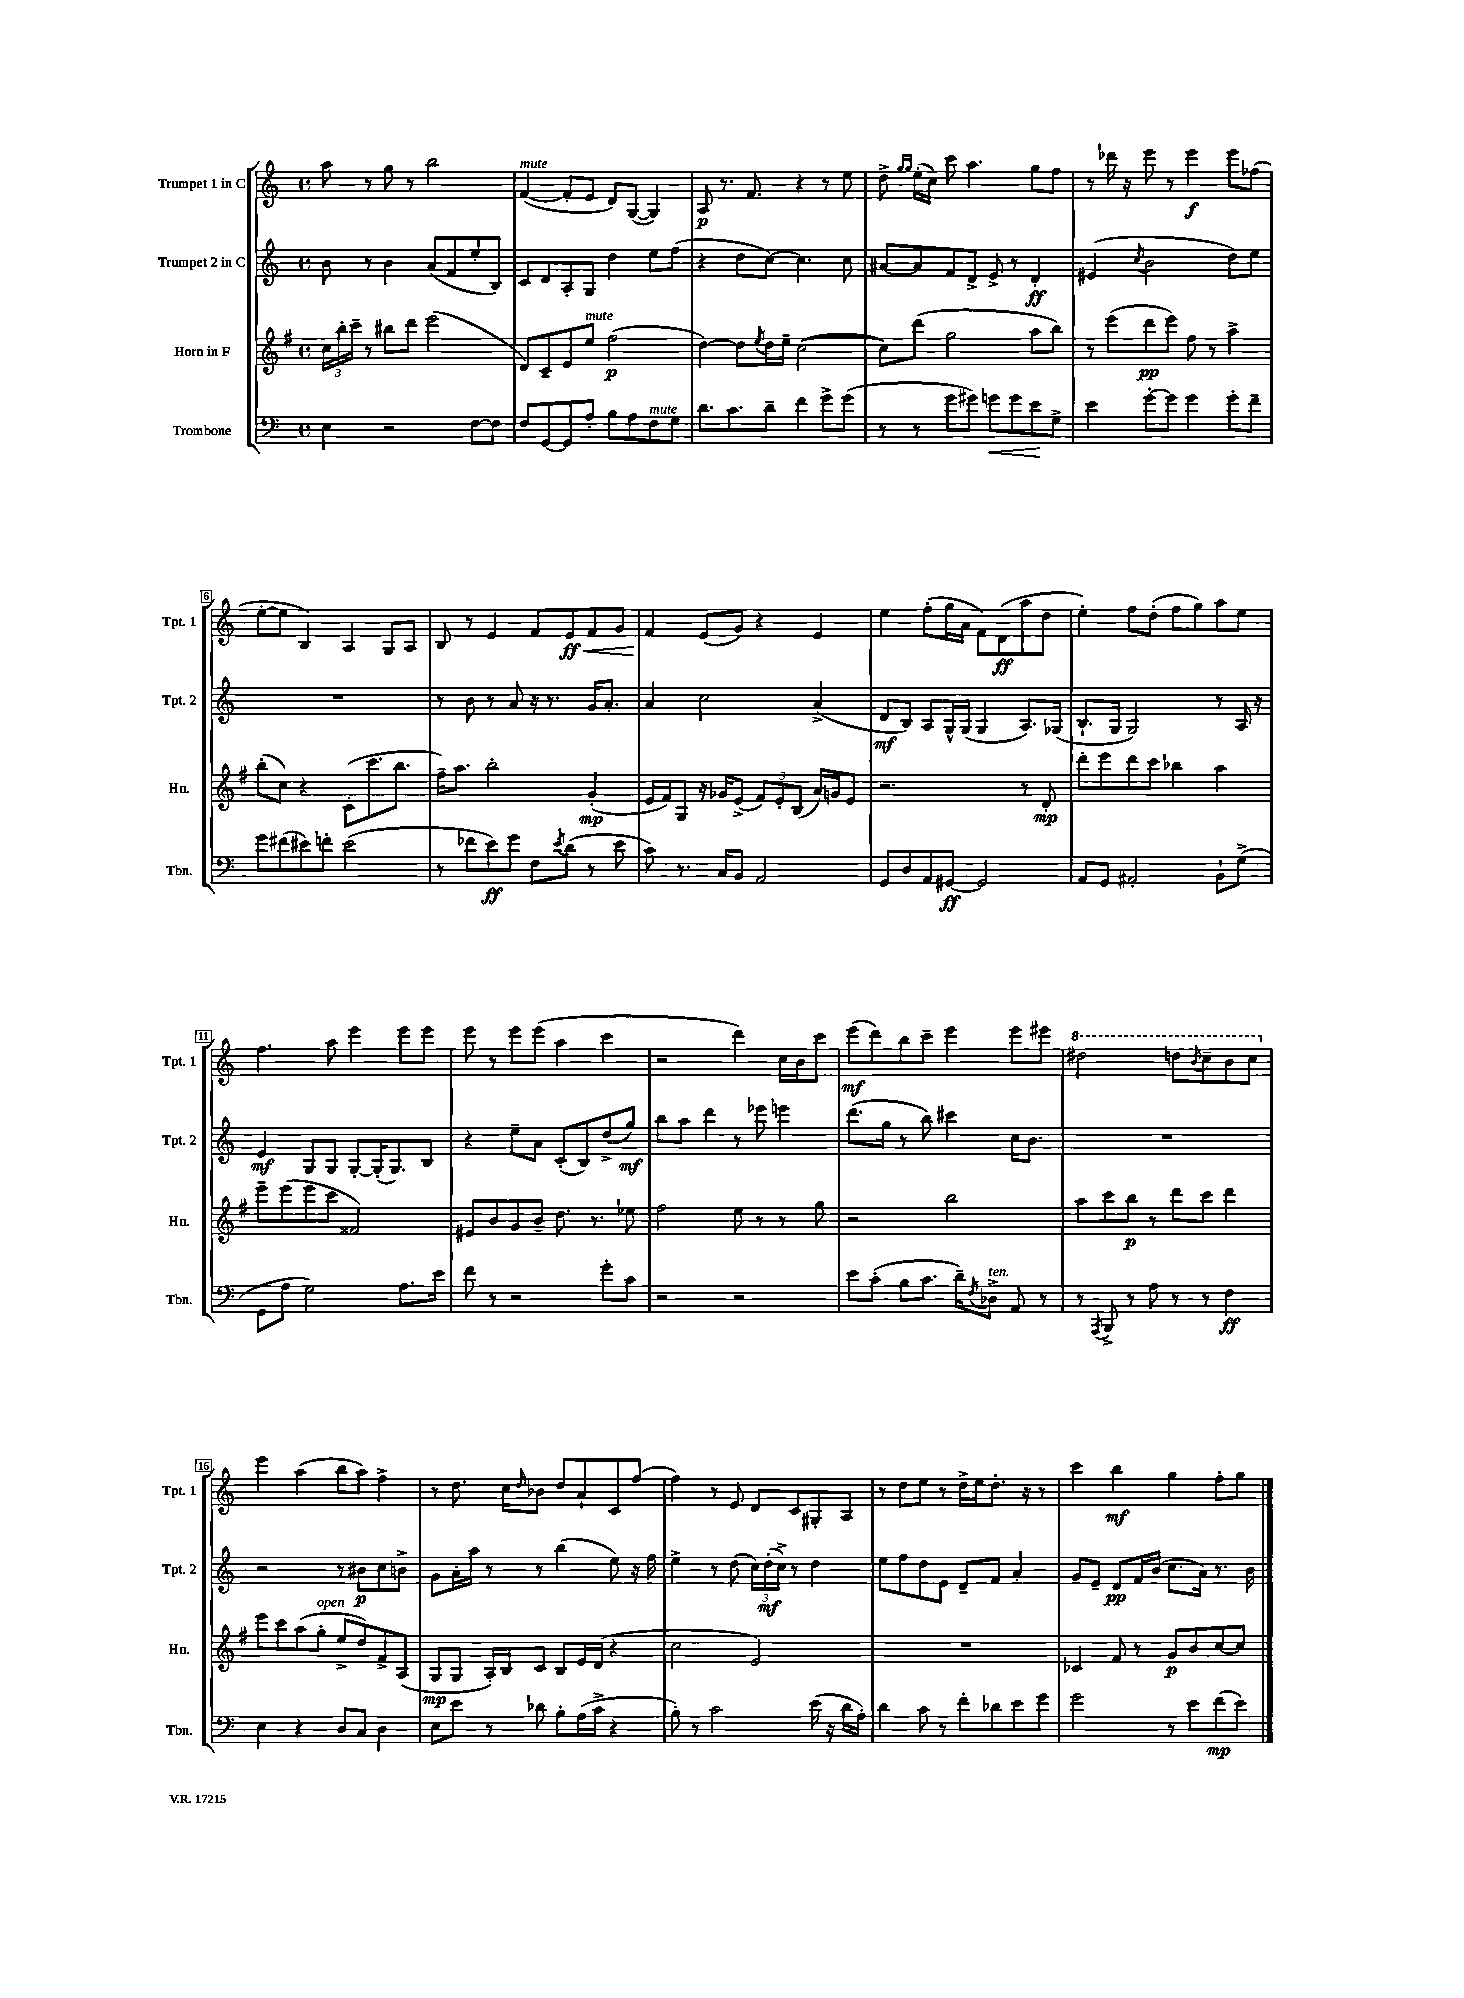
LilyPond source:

<<
\new StaffGroup <<
\new Staff = "s0" \with { instrumentName = "Trumpet 1 in C" shortInstrumentName = "Tpt. 1" } {
    \clef treble \key c \major \defaultTimeSignature \time 4/4
    a''8 r8 g''8 r8 b''2 |
    f'4~^\markup { \italic "mute" }( f'8-. e'8 d'8) g8~( g4) |
    a8\p r8. f'8. r4 r8 e''8 |
    d''8-> \grace { g''16 g''16 } e''16-.( c''16) c'''8 a''4. g''8 f''8 |
    r8 des'''16 r16 e'''8 r8 e'''4\f e'''8 fes''8( |
    e''8~-. e''8 b4) a4 g8 a8 |
    b8 r8 e'4 f'8 e'8\ff\< f'8 g'8 |
    f'4\! e'8( g'8) r4 e'4 |
    e''4 f''8-.( g''16 a'16 f'8) d'8\ff( a''8 d''8 |
    e''4-.) f''8 d''8-.( f''8 g''8) a''8 e''8 |
    f''4. a''8 e'''4 e'''8 e'''8 |
    e'''8 r8 e'''8 e'''8( a''4 c'''4 |
    r2 d'''4) c''16 b'16 c'''8 |
    e'''8\mf( d'''8) b''8 c'''8-- e'''4 e'''8 eis'''8 |
    \ottava #1 dis'''2 d'''8 \acciaccatura { b''8 } c'''8-- b''8 c'''8 \ottava #0 |
    e'''4 a''4( b''8 a''8) f''4-> |
    r8 d''8. c''16 \grace { d''16 } bes'8 d''8 a'8-! c'8 f''8( |
    f''4) r8 e'8 d'8 c'8 gis8-. a8 |
    r8 d''8 e''8 r8 d''16-> e''16 d''8.-. r16 r8 |
    c'''4 b''4\mf g''4 f''8-. g''8 \bar "|." |
}
\new Staff = "s1" \with { instrumentName = "Trumpet 2 in C" shortInstrumentName = "Tpt. 2" } {
    \clef treble \key c \major \defaultTimeSignature \time 4/4
    b'8 r8 b'4 a'8( f'8 e''8-. b8) |
    c'8 d'8 a8-. g8 d''4 e''8 f''8( |
    r4 d''8 c''8~) c''4. c''8 |
    ais'8~ ais'8 f'8 d'8-> e'8-> r8 d'4-.\ff |
    eis'4( \acciaccatura { c''8 } b'2 d''8) e''8 |
    R1 |
    r8 b'8 r8 a'8 r16 r8. g'16 a'8.-. |
    a'4 c''2 a'4->( |
    d'8\mf b8) a8 g16-^ g16( g4 a8.) ges16( |
    b8.-! g16 g2) r8 a16 r16 |
    e'4\mf g8 g8 g8~-. g16-.( g8.) b8 |
    r4 e''8-- a'8 c'8-.( b8) d''8->( g''8\mf) |
    b''8 a''8 d'''4 r8 ees'''8 e'''4 |
    d'''8.( g''16 r8 b''8) cis'''4 c''16 b'8. |
    R1 |
    r2 r8 bis'8\p c''8 b'8-> |
    g'8 a'16-. a''16 r8 r8 b''4( e''8) r16 f''16 |
    e''4-> r8 d''8( \tuplet 3/2 { c''16) d''16-.\mf( c''16->) } r8 d''4 |
    e''8 f''8 d''8 e'8 d'8-- f'8 a'4-. |
    g'8 e'8-- d'8\pp f'16 b'16( c''8. a'16) r8. b'16 \bar "|." |
}
\new Staff = "s2" \with { instrumentName = "Horn in F" shortInstrumentName = "Hn." } {
    \clef treble \key g \major \defaultTimeSignature \time 4/4
    \tuplet 3/2 { c''16 b''16-. c'''16-- } r8 bis''8 d'''8 e'''2( |
    d'8) c'8-- e'8 e''8^\markup { \italic "mute" } fis''2\p( |
    d''4~) d''8 \acciaccatura { e''8 } d''16 e''16-- c''2~( |
    c''8) d'''8( g''2 a''8 b''8) |
    r8 e'''8( d'''8\pp e'''8) fis''8 r8 a''4-> |
    b''8-.( c''8) r4 c'8-.( c'''8. b''8. |
    fis''16--) a''8. b''2-. g'4-.\mp( |
    e'16 fis'16) g8 r16 ges'16 e'8->( \tuplet 3/2 { fis'8) e'8-. b8( } a'16) g'16 e'8 |
    r2. r8 d'8-.\mp |
    d'''8-. e'''8 d'''8 c'''8 bes''4 a''4 |
    e'''8-- e'''8( e'''8 c'''8 fisis'2) |
    eis'8 b'8 g'8 b'8-- d''8. r8. ees''8 |
    fis''2 e''8 r8 r8 g''8 |
    r2 b''2 |
    a''8 c'''8 b''8\p r8 d'''8 c'''8 d'''4 |
    e'''8 c'''8 a''8( g''8-.^\markup { \italic "open" } e''8-> d''8) fis'8-> a8( |
    g8\mp g8 a16-.) b16 c'8 b8 e'16 d'16( r4 |
    c''2 e'2) |
    R1 |
    ces'4 fis'8 r8 g'8\p b'8 c''8~ c''8 \bar "|." |
}
\new Staff = "s3" \with { instrumentName = "Trombone" shortInstrumentName = "Tbn." } {
    \clef bass \key c \major \defaultTimeSignature \time 4/4
    e4 r2 f8~ f8 |
    f8 g,8~ g,8 a8-. b8 a8 f8^\markup { \italic "mute" } g8 |
    d'8. c'8. d'8-- f'4 g'8-> g'8( |
    r8 r8 g'8 gis'8) g'8\< g'8 e'8\! g8-> |
    e'4 g'8~-. g'8 g'4 g'8-. f'8-- |
    g'8 fis'8( eis'8) f'8-. eis'2( |
    r8 fes'8 e'8\ff) g'8 f8 \acciaccatura { e'8 } d'8( r8 e'8 |
    c'8) r8. c16 b,8 a,2 |
    g,8 d8 a,8 gis,8~\ff gis,2 |
    a,8 g,8 ais,2-. b,8-! g8->( |
    g,8 a8 g2) a8. e'16 |
    f'8 r8 r2 g'8-. c'8 |
    r2 r2 |
    e'8 c'8-.( b8 c'8. d'16--) \acciaccatura { f8 } des8->^\markup { \italic "ten." } a,8 r8 |
    r8 \acciaccatura { a,,8 } b,,8-> r8 a8 r8 r8 f4\ff |
    e4 r4 d8 c8 d4 |
    e8 e'8 r8 des'8 b8-. a16( c'16-> r4 |
    b8-.) r8 c'2 e'16( r16 d'16 a16-.) |
    d'4 c'8 r8 f'8-. des'8 e'8 g'8 |
    g'2 r8 e'8 f'8\mp( e'8) \bar "|." |
}
>>
>>
\layout { \context { \Score \override BarNumber.stencil = #(make-stencil-boxer 0.1 0.3 ly:text-interface::print) } }
